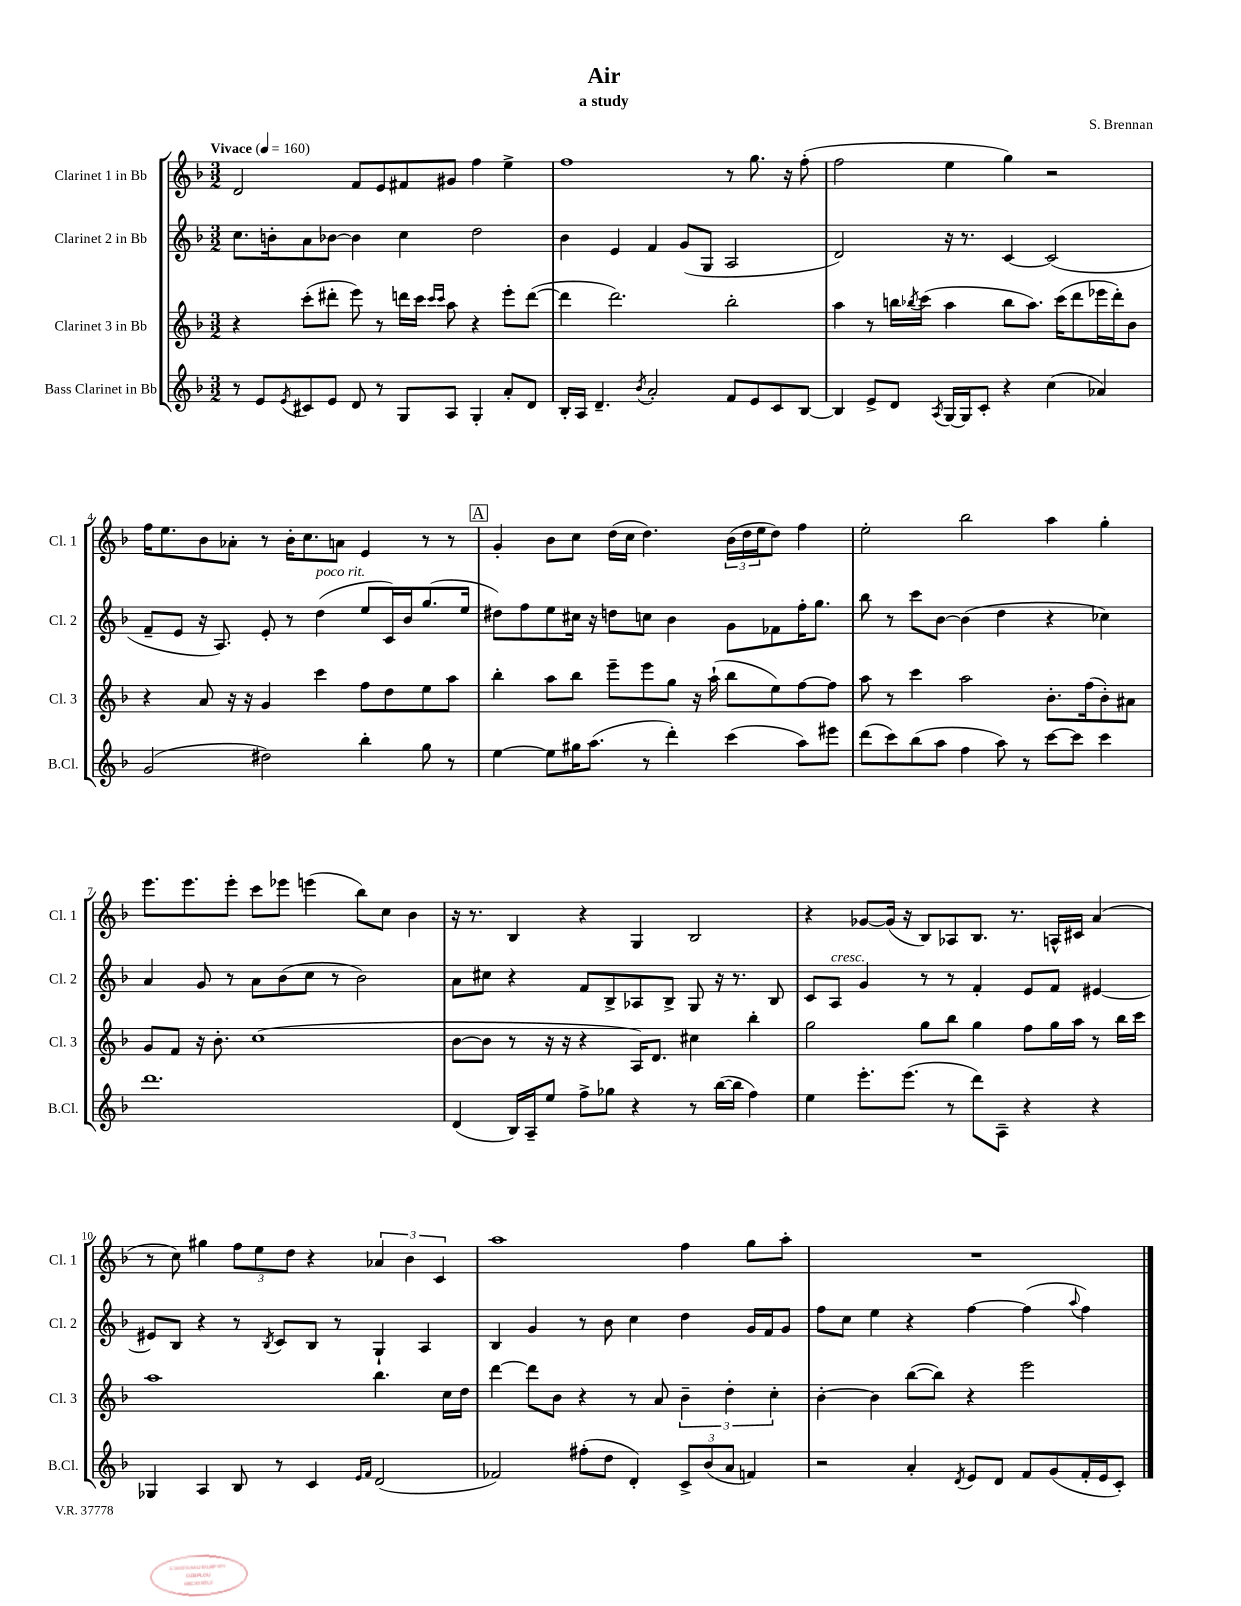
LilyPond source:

\header { title = "Air" composer = "S. Brennan" subtitle = "a study" }
<<
\new StaffGroup <<
\new Staff = "s0" \with { instrumentName = "Clarinet 1 in Bb" shortInstrumentName = "Cl. 1" } {
    \clef treble \key f \major \numericTimeSignature \time 3/2 \tempo "Vivace" 4 = 160
    d'2 f'8 e'8 fis'8 gis'8 f''4 e''4-> |
    f''1 r8 g''8. r16 f''8-.( |
    f''2 e''4 g''4) r2 |
    f''16 e''8. bes'8 aes'8-. r8 bes'16-. c''8. a'8 e'4 r8 r8 |
    \mark \markup { \box "A" } g'4-. bes'8 c''8 d''16( c''16 d''4.) \tuplet 3/2 { bes'16( d''16 e''16 } d''8) f''4 |
    e''2-. bes''2 a''4 g''4-. |
    e'''8. e'''8. e'''8-. c'''8 ees'''8 e'''4( bes''8) c''8 bes'4 |
    r16 r8. bes4 r4 g4 bes2 |
    r4 ges'8~ ges'16( r16 bes8) aes8 bes8. r8. a16-^ cis'16 a'4( |
    r8 c''8) gis''4 \tuplet 3/2 { f''8 e''8 d''8 } r4 \tuplet 3/2 { aes'4 bes'4 c'4 } |
    a''1 f''4 g''8 a''8-. |
    R1. \bar "|." |
}
\new Staff = "s1" \with { instrumentName = "Clarinet 2 in Bb" shortInstrumentName = "Cl. 2" } {
    \clef treble \key f \major \numericTimeSignature \time 3/2
    c''8. b'16-. a'8 bes'8~ bes'4 c''4 d''2 |
    bes'4 e'4 f'4 g'8( g8 a2 |
    d'2) r16 r8. c'4~ c'2( |
    f'8-- e'8 r16 a8.) e'8-. r8 d''4^\markup { \italic "poco rit." }( e''8 c'16) bes'16 g''8.( e''16 |
    \mark \markup { \box "A" } dis''8) f''8 e''8 cis''16 r16 d''8 c''8 bes'4 g'8 fes'8 f''16-. g''8. |
    bes''8 r8 c'''8 bes'8~ bes'4( d''4 r4 ces''4) |
    a'4 g'8 r8 a'8 bes'8( c''8 r8 bes'2) |
    a'8 cis''8 r4 f'8 bes8-> aes8 bes8-> g8 r16 r8. bes8 |
    c'8 a8^\markup { \italic "cresc." } g'4 r8 r8 f'4-. e'8 f'8 eis'4~ |
    eis'8 bes8 r4 r8 \acciaccatura { bes8 } c'8 bes8 r8 g4-! a4 |
    bes4 g'4 r8 bes'8 c''4 d''4 g'16 f'16 g'8 |
    f''8 c''8 e''4 r4 f''4~ f''4( \appoggiatura { a''8 } f''4) \bar "|." |
}
\new Staff = "s2" \with { instrumentName = "Clarinet 3 in Bb" shortInstrumentName = "Cl. 3" } {
    \clef treble \key f \major \numericTimeSignature \time 3/2
    r4 c'''8-.( dis'''8-. e'''8) r8 d'''16 c'''16 \grace { c'''16 c'''16 } a''8 r4 e'''8-. d'''8~( |
    d'''4 d'''2.) bes''2-. |
    a''4 r8 b''16 \acciaccatura { bes''8 } c'''16( a''4 bes''8 a''8.) c'''16( d'''8 ees'''16 d'''16-.) bes'8 |
    r4 a'8 r16 r16 g'4 c'''4 f''8 d''8 e''8 a''8 |
    \mark \markup { \box "A" } bes''4-. a''8 bes''8 e'''8-- e'''8 g''8 r16 a''16-!( bes''8 e''8) f''8~ f''8 |
    a''8 r8 c'''4 a''2 bes'8.-. f''16( bes'8-.) ais'8 |
    g'8 f'8 r16 bes'8.-. c''1( |
    bes'8~ bes'8 r8 r16 r16 r4 a16) d'8. cis''4 bes''4-. |
    g''2 g''8 bes''8 g''4 f''8 g''16 a''16 r8 bes''16 c'''16 |
    a''1 bes''4. c''16 d''16 |
    d'''4~ d'''8 bes'8 r4 r8 a'8 \tuplet 3/2 { bes'4-- d''4-. c''4-. } |
    bes'4~-. bes'4 bes''8~( bes''8) r4 e'''2 \bar "|." |
}
\new Staff = "s3" \with { instrumentName = "Bass Clarinet in Bb" shortInstrumentName = "B.Cl." } {
    \clef treble \key f \major \numericTimeSignature \time 3/2
    r8 e'8 \acciaccatura { e'8 } cis'8 e'8 d'8 r8 g8 a8 g4-. a'8-. d'8 |
    bes16-. a16 d'4.-- \acciaccatura { bes'8 } a'2-. f'8 e'8 c'8 bes8~ |
    bes4 e'8-> d'8 \acciaccatura { a8 } g16~ g16 c'8-. r4 c''4( aes'4) |
    g'2( dis''2) bes''4-. g''8 r8 |
    \mark \markup { \box "A" } e''4~ e''8 gis''16 a''8.( r8 d'''4-.) c'''4( a''8) eis'''8 |
    d'''8( c'''8) bes''8( a''8 f''4 a''8) r8 c'''8~ c'''8 c'''4 |
    d'''1. |
    d'4( bes16) a16-- e''8 f''8-> ges''8 r4 r8 bes''16~( bes''16 f''4) |
    e''4 e'''8.-. e'''8.( r8 d'''8) a8-- r4 r4 |
    ges4 a4 bes8 r8 c'4 \grace { e'16 f'16 } d'2( |
    fes'2) fis''8-.( d''8 d'4-.) \tuplet 3/2 { c'8-> bes'8( a'8 } f'4) |
    r2 a'4-. \acciaccatura { d'8 } e'8 d'8 f'8 g'8( f'16-. e'16 c'8-.) \bar "|." |
}
>>
>>
